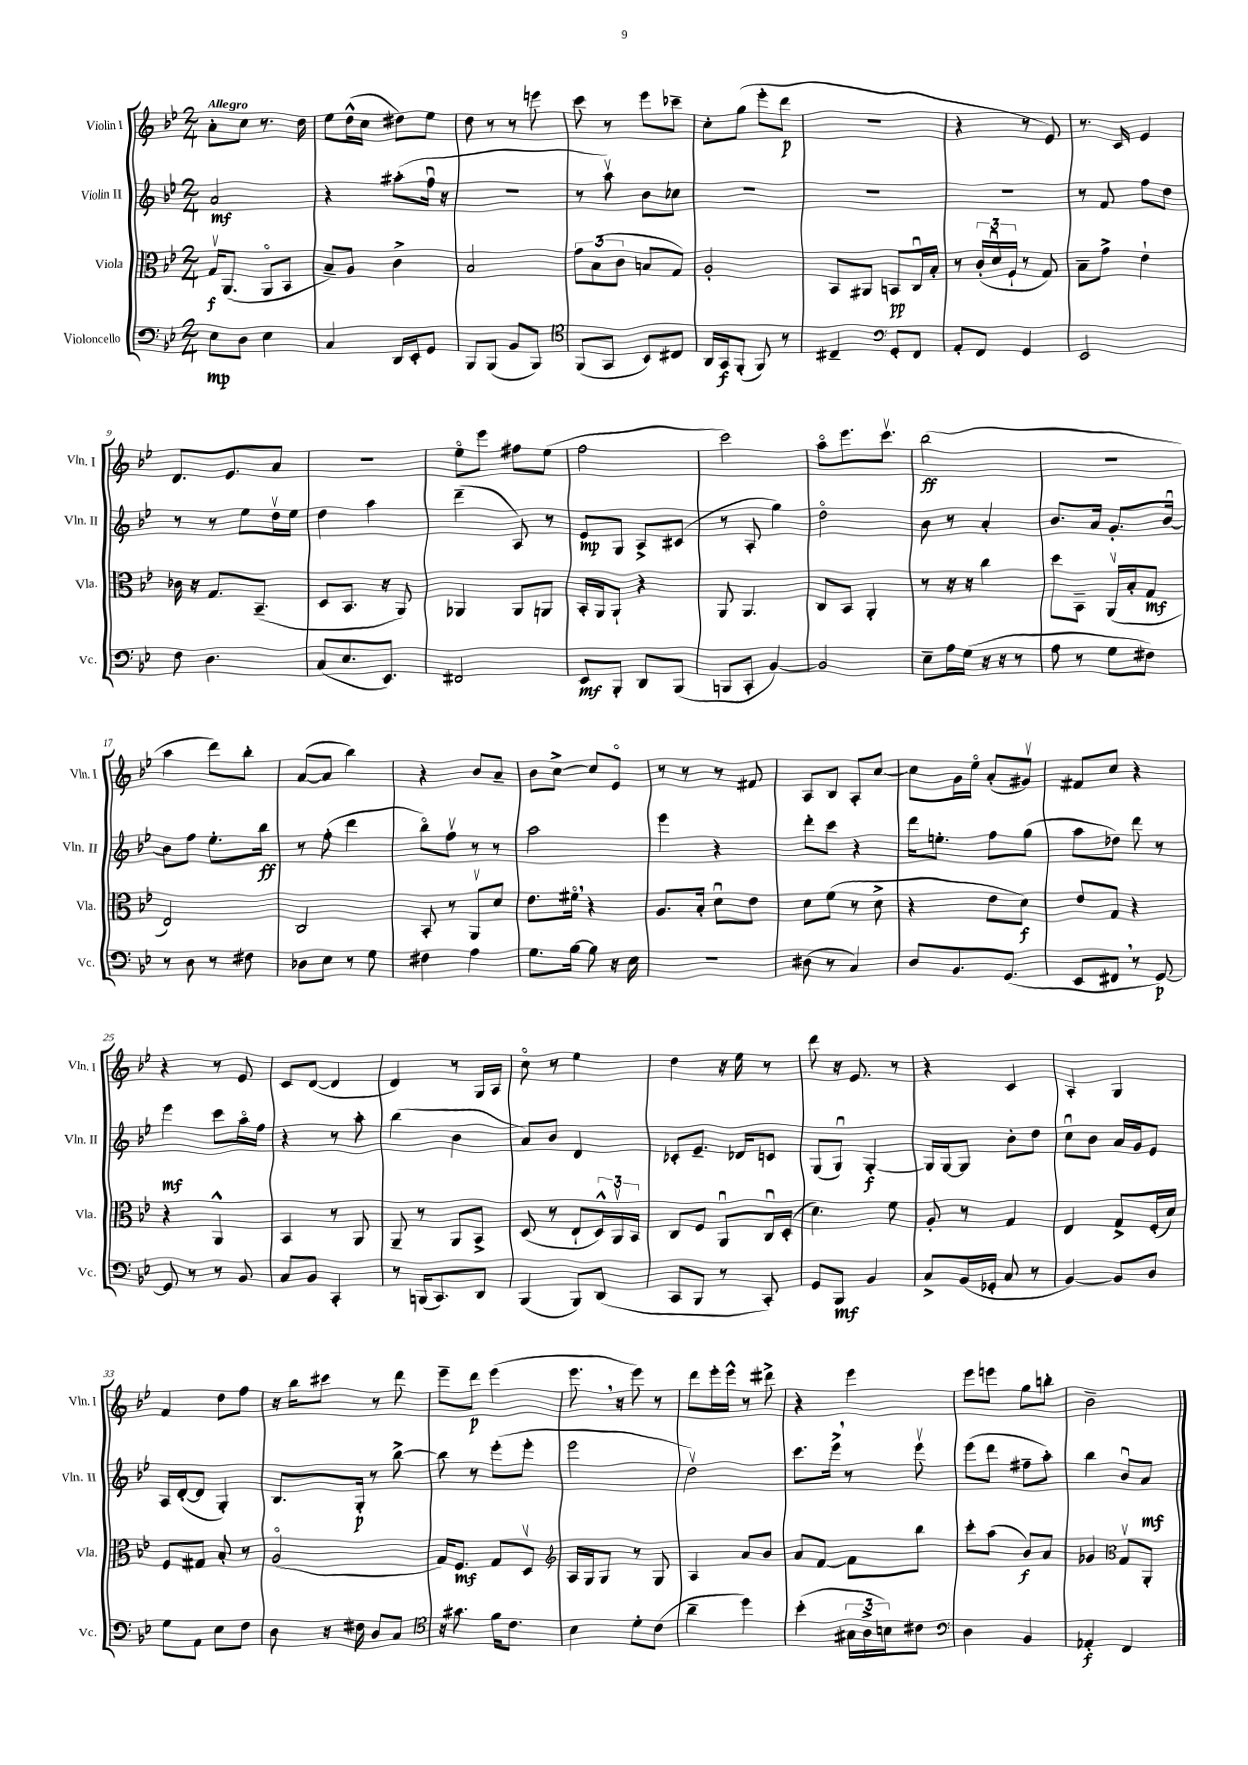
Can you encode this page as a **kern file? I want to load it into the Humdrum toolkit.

**kern	**kern	**kern	**kern
*staff4	*staff3	*staff2	*staff1
*clefF4	*clefC3	*clefG2	*clefG2
*k[b-e-]	*k[b-e-]	*k[b-e-]	*k[b-e-]
*M2/4	*M2/4	*M2/4	*M2/4
8E-	16Gv	2a	8a'
.	(8.AA	.	.
8D	.	.	8cc
4E-	8AAo	.	8.r
.	8BB-	.	.
.	.	.	16dd
=	=	=	=
4C	8B-~)	4r	8ee-
.	8A	.	(16dd^^
.	.	.	16cc
16DD	4c^	(8aa#'	8dd#)
16EE-'	.	.	.
8GG	.	16ffu	8ee-
.	.	16r	.
=	=	=	=
8BBB-	2B-	2r	8dd
(8BBB-	.	.	8r
8BB-	.	.	8r
8BBB-)	.	.	8eee
=	=	=	=
*clefC4	*	*	*
(8FF	12g	8r	8ccc
.	(12B-	.	.
8GG	.	8aav)	8r
.	12c	.	.
8BB-)	8B	8b-	8eee-
8C#	8G)	8cc-	8ccc-~
=	=	=	=
16AA	2A'	2r	8cc'
16GG	.	.	.
(8FF'	.	.	(8gg
8FF)	.	.	8eee-'
8r	.	.	8ddd
=	=	=	=
4C#~	8BB-	2r	2r
.	8AA#	.	.
*clefF4	*	*	*
8GG'	8BB	.	.
8FF	16Cu	.	.
.	16B-'	.	.
=	=	=	=
8AA'	8r	2r	4r
8FF	(24c'	.	.
.	24du	.	.
.	24F`	.	.
4GG	8r	.	8r
.	8G)	.	8e-)
=	=	=	=
2EE-	8B-~	8r	8.r
.	8g^	8f	.
.	.	.	16c
.	4e-`	8ff	4e-
.	.	8dd	.
=	=	=	=
8F	16c-	8r	8.d
.	16r	.	.
4.D	8.G	8r	.
.	.	.	8.e-
.	.	8ee-	.
.	(8.BB-~	.	.
.	.	16ddv	8a
.	.	16ee-	.
=	=	=	=
(8C	8D	4dd	2r
8.E-	8.BB-	.	.
.	.	4aa	.
8.EE-)	16r	.	.
.	8AA)	.	.
=	=	=	=
2FF#	4AA-	(4ddd~	8ee-o
.	.	.	8eee-
.	8AA-	8A)	8ff#
.	8AA	8r	(8ee-
=	=	=	=
8EE-	16BB-'	8e-	2ff
.	16AA	.	.
8BBB-'	8AA`	8G	.
8DD	4r	8A^	.
(8BBB-	.	(8c#	.
=	=	=	=
8BBB	8AA	8r	2ccc)
8CC'	4.AA	8A'	.
[4BB-)	.	4gg)	.
=	=	=	=
2BB-]	8C	2ddo	8aao
.	8BB-	.	8.eee-
.	4AA'	.	.
.	.	.	8.cccv
=	=	=	=
8E-~	8r	8b-	(2bb-
16A	16r	8r	.
(16G	16r	.	.
16r	4cc	4a'	.
16r	.	.	.
8r	.	.	.
=	=	=	=
8A	8dd	8.b-	2r
8r	8BB-~	.	.
.	.	16a	.
8G	(16AAv	8.g'	.
.	16B-'	.	.
8F#)	8G	.	.
.	.	[16b-u	.
=	=	=	=
8r	2E-)	8b-]	4aa
8D	.	8ff	.
8r	.	8.ee-'	8ddd)
8F#	.	.	8bb-'
.	.	16bb-	.
=	=	=	=
8D-	2C	8r	([8a
8E-	.	(8ff'	8a]
8r	.	4ddd	4bb-)
8G	.	.	.
=	=	=	=
4F#	8BB-'	8bb-o)	4r
.	8r	8ffv	.
4A	8AAv	8r	8b-
.	8d	8r	8a~
=	=	=	=
8.G	8.e-	2aa	8b-
.	.	.	[8cc^
[16B-	16f#o	.	.
8B-]	4r	.	8cc]
16r	.	.	8e-o
16E-	.	.	.
=	=	=	=
2r	8.A	4eee-	8r
.	.	.	8r
.	16B-'	.	.
.	8du	4r	8r
.	8e-	.	8f#
=	=	=	=
(8D#	8d	8ddd'	8A
8r	(8f	8ccc	8B-
4C)	8r	4r	8A'
.	8d^	.	[8cc
=	=	=	=
8D	4r	16ddd	8cc]
.	.	8.ee'	.
8.BB-	.	.	16g
.	.	.	16ee-o
.	8e-	8ff	(8a'
(8.GG	.	.	.
.	8d)	(8gg	8g#v)
=	=	=	=
8EE-	8e-	8aa	8f#
8FF#	8G	8dd-)	8cc
8r	4r	8ddd	4r
[8GG)	.	8r	.
=	=	=	=
8GG]	4r	4eee-	4r
8r	.	.	.
8r	4AA^^	8ccc	8r
8BB-	.	16aao	8e-
.	.	16ff	.
=	=	=	=
8C	4BB-	4r	8c
8BB-	.	.	([8d
4CC'	8r	8r	4d]
.	8AA	8aa'	.
=	=	=	=
8r	8AA~	(4bb-	4d)
(16BBB	8r	.	.
8.CC)	.	.	.
.	8AA	4b-	8r
8DD	8BB-^	.	16G
.	.	.	16A
=	=	=	=
(4BBB-	(8D	8a)	8cco
.	8r	8b-	8r
8BBB-)	8E-`	4d	4ee-
(8DD	24D^^)	.	.
.	24AAv	.	.
.	24BB-	.	.
=	=	=	=
8CC	8C	8c-'	4dd
8BBB-	8F	8.e-~	.
8r	8AAu	.	16r
.	.	16d-	16ee-
8CC')	16Cu	8c	8r
.	(16D'	.	.
=	=	=	=
8GG	4.d)	(8G	8ddd
8BBB-	.	8Gu)	16r
.	.	.	8.e-
4BB-	.	[4G'	.
.	8f	.	8r
=	=	=	=
8C^	8A'	16G]	4r
.	.	[16G	.
(16BB-	8r	8G]	.
16GG-'	.	.	.
8C	4G	8b-'	4c
8r	.	8dd	.
=	=	=	=
[4BB-)	4E-	8ccu	4A'
.	.	8b-	.
8BB-]	8G^	16a	4G
.	.	16g	.
8D	(16F'	8e-	.
.	16d)	.	.
=	=	=	=
8G	8F	16A	4f
.	.	([16d'	.
8AA	8G#	8d]	.
8E-	8B-'	4G')	8dd
8F	8r	.	8ff
=	=	=	=
8D	(2Ao	8.B-	16r
.	.	.	16bb-
16r	.	.	8ccc#
16F#	.	16G'	.
8D	.	8r	8r
8C	.	[8bb-^	8ddd
=	=	=	=
*clefC4	*	*	*
16r	16G)	8bb-]	8eee-~
8.g#	8.F	.	.
.	.	8r	8ddd
16f	8G	(8eee-'	(4eee-
8.c	.	.	.
.	8Dv	8eee-'	.
=	=	=	=
*	*clefG2	*	*
4B-	16A	2eee-	8.eee-
.	16G	.	.
.	8G	.	.
.	.	.	16r
8d'	8r	.	8eee-)
(8c	8G	.	8r
=	=	=	=
4a~	4A	2ddv)	8ddd
.	.	.	16eee-'
.	.	.	16eee-^^
4dd)	8a	.	8r
.	8b-	.	8ddd#^
=	=	=	=
(4b-'	8a	8.ccc	4r
.	[8f	.	.
.	.	16eee-^	.
24G#	8f]	8r	4eee-
24A^	.	.	.
24B)	.	.	.
8c#	8bb-	8eee-v	.
=	=	=	=
*clefF4	*	*	*
4D	8ccc'	(8eee-	8eee-
.	(8aa	8ddd	8eee
4BB-	8b-)	8ff#~	8gg
.	8a	8aa')	8bb'
=	=	=	=
4AA-'	4g-	4bb-	2b-~
*	*clefC3	*	*
4FF	8Gv	8b-u	.
.	8AA'	8a	.
==	==	==	==
*-	*-	*-	*-
